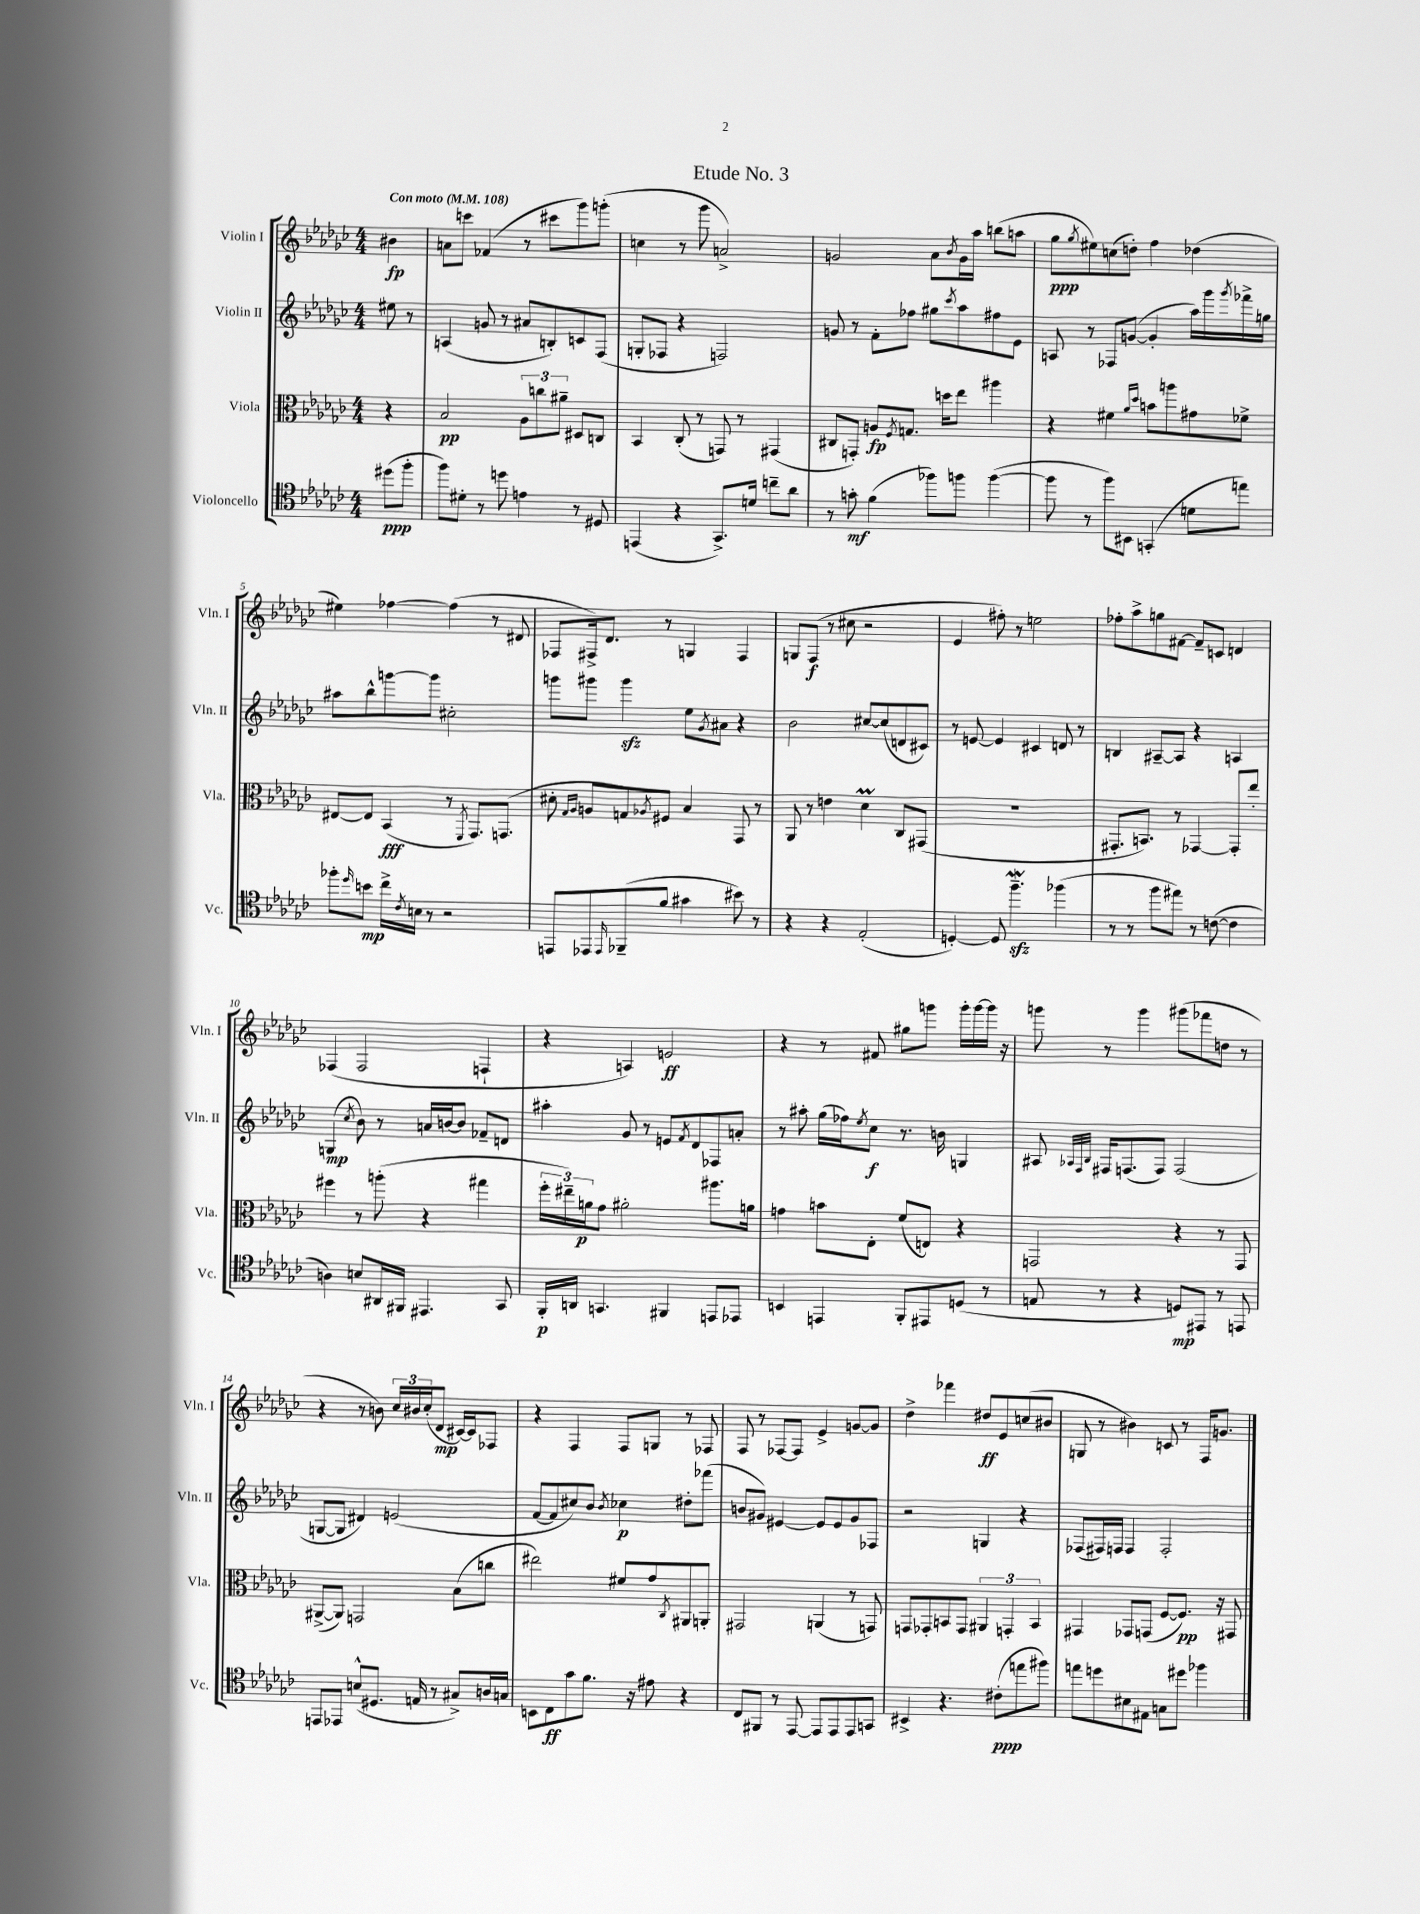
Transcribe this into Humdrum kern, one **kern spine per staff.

**kern	**kern	**kern	**kern
*staff4	*staff3	*staff2	*staff1
*clefC4	*clefC3	*clefG2	*clefG2
*k[b-e-a-d-g-c-]	*k[b-e-a-d-g-c-]	*k[b-e-a-d-g-c-]	*k[b-e-a-d-g-c-]
*M4/4	*M4/4	*M4/4	*M4/4
*MM108	*MM108	*MM108	*MM108
(8dd#	4r	8ee#	4b#
8ff'	.	8r	.
=	=	=	=
8ff)	2B-	(4A	8a
8d#'	.	.	8ccc
8r	.	8g	(4f-
8dd	.	8r	.
4e	12A-	8a#	8r
.	12cc	.	.
.	.	8B')	8ccc#
.	12a#~	.	.
8r	8D#	8c	8ggg-)
8D#	8C	(8F	(8ggg'
=	=	=	=
(4EE	4BB-	8G'	4cc
.	.	8F-	.
4r	(8C-'	4r	8r
.	8r	.	8ggg-
8.GG-^)	8GG)	2F)	2a^)
.	8r	.	.
16d	.	.	.
8cc~	(4GG#	.	.
8a-	.	.	.
=	=	=	=
8r	8C#	8g	2g
8g'	8GG')	8r	.
(4f	8A	8f'	.
.	8qF	.	.
.	8.G	8ff-	.
8ff-)	.	8gg#	8a-
.	16dd	.	.
.	.	8qccc-	8qb-
8ff	8ee-	8aa-	16g
.	.	.	16aa-
([4ff	4aa#	8ff#	(8bb
.	.	8e-	8aa
=	=	=	=
8ff]	4r	8A	8gg-
.	.	.	8qgg-
8r	.	8r	8ee#)
8ff)	4f#	8F-	(8cc
8BB#	.	([8g	8dd')
.	16qqa-	.	.
.	16qqdd-	.	.
(4GG'	8b	4g']	4ff
.	8aa	.	.
8d	8g#	16aa-)	(4dd-
.	.	16ggg-	.
.	.	8qggg-	.
8ee)	8f-^	16fff-^	.
.	.	16gg	.
=	=	=	=
8ff-'	[8E#	8aa#	4ee#)
16qqdd-	.	.	.
8b	8E#]	8bb-^^	.
16cc-^	(4BB-	[8ggg	[4ff-
8qc-	.	.	.
16B	.	.	.
8r	.	8ggg]	.
2r	8r	2cc#'	(4ff-]
.	8qFF	.	.
.	8.GG-)	.	.
.	.	.	8r
.	(8.GG	.	.
.	.	.	8d#
=	=	=	=
8EE	8d#'	8ggg	8F-
.	16qqG-	.	.
.	16qqA-	.	.
8EE-	8A	8ggg#	16F#^)
.	.	.	8.d-
16qqEE-	.	.	.
(8FF-~	8G)	4ggg#	.
.	8qA-	.	.
8f	8F#	.	8r
4g#	4B-	8ee-	4G
.	.	8qg-	.
.	.	8a#	.
8b#)	8GG-	4r	4F#
8r	8r	.	.
=	=	=	=
4r	8AA-	2b-	8G
.	8r	.	(8F
4r	4e	.	8r
.	.	.	8cc#
(2E-'	4d-	[8cc#	2r
.	.	(8cc#]	.
.	8C-	8d	.
.	(8GG#	8c#)	.
=	=	=	=
[4D')	1r	8r	4e-
.	.	[8e	.
8D]	.	4e]	8ff#')
4.ff~	.	.	8r
.	.	4c#	2ee
(4ff-	.	8d	.
.	.	8r	.
=	=	=	=
8r	8.GG#'	4B	8ff-'
8r	.	.	8aa-^
.	8.BB)	.	.
8ff	.	[8A#~	8gg
8ee#)	8r	8A#]	[8f#
8r	[4GG-	4r	8f#~]
([8c	.	.	8c
4c]	8GG-']	4A	4d
.	8ee-'	.	.
=	=	=	=
4A)	4ff#	(4G	(4F-
.	.	8qcc-	.
8B	8r	8b-)	2F-
16AA#	(8aa'	8r	.
16FF#	.	.	.
4.EE#	4r	16a	.
.	.	[16b	.
.	.	8b]	.
.	4gg#	8f-~	4F`
8GG-	.	8d	.
=	=	=	=
16FF'	24ff'	4aa#'	4r
.	24ee#~)	.	.
16AA	.	.	.
.	24a	.	.
4.GG	8g-	.	.
.	2a#'	8g-	4A)
.	.	8r	.
4FF#	.	8e	2e
.	.	8qf	.
.	.	8d-	.
8EE	8.aa#	8F-	.
8EE-	.	8a'	.
.	16a	.	.
=	=	=	=
4BB	4g	8r	4r
.	.	8aa#'	.
4EE	8b	(16gg-	8r
.	.	16ff-)	.
.	.	8qee-	.
.	8E-'	8cc-	8f#
8FF'	(8f	8.r	8gg#
8EE#	8E)	.	8ggg
.	.	16b	.
(8D	4r	4G	16ggg'
.	.	.	[16ggg
8r	.	.	16ggg]
.	.	.	16r
=	=	=	=
8E	2GG	8A#	8ggg
.	.	32qqA-	.
.	.	32qqF	.
.	.	32qqB-	.
8r	.	16F#	8r
.	.	(8.F	.
4r	.	.	4ggg
.	.	8F)	.
8D)	4r	(2F	(8ggg#
8EE#	.	.	8fff-
8r	8r	.	8dd
8EE	8GG	.	8r
=	=	=	=
8EE	([8AA#^	[8G	4r
8EE-	8AA#])	8G]	.
(8B^^	2GG	4d#)	8r
8.D#	.	.	8b)
.	.	(2e	24cc-
.	.	.	24b#
16E	.	.	.
.	.	.	(24cc-'
8r	.	.	8d-
8G#^)	(8B-	.	[16c#)
.	.	.	16c#]
16A	8cc	.	8F-
16G	.	.	.
=	=	=	=
8BB	2ee#)	[8f	4r
8C-	.	8f]	.
8g-	.	8cc#)	4F
8.f	.	8b-	.
.	.	8qb-	.
.	8f#	4cc-	8F
16r	.	.	.
8e#	8g-	.	8G
.	8qC-	.	.
4r	8AA#	8dd#'	8r
.	8AA'	(8fff-	8F-
=	=	=	=
8C-	2GG#	8b	8F
8FF#	.	8g#)	8r
8r	.	[4e#	[8F-
[8EE-	.	.	8F-]
8EE-]	(4AA	8e#]	4e-^
8EE-	.	8e#	.
8EE-	8r	8g#	[8g
8GG	8GG)	8F-	8g]
=	=	=	=
4BB#^	8GG	2r	4dd-^
.	8GG-'	.	.
4.r	8BB	.	4fff-
.	8GG-	.	.
.	6AA#	4G	8dd#
(8c#'	.	.	8e-
.	6GG'	.	.
8ee	.	4r	(8cc
.	6BB	.	.
8ff#)	.	.	8b#
=	=	=	=
8ee	4GG#	(8F-	8G
8dd	.	16F#)	8r
.	.	16F	.
8B#	8GG-	4F	4b#)
8E#	(8GG	.	.
8G	[8F	2F'	8c
8dd#	8.F])	.	8r
4ff-	.	.	16F
.	16r	.	8.g
.	8GG#	.	.
==	==	==	==
*-	*-	*-	*-
